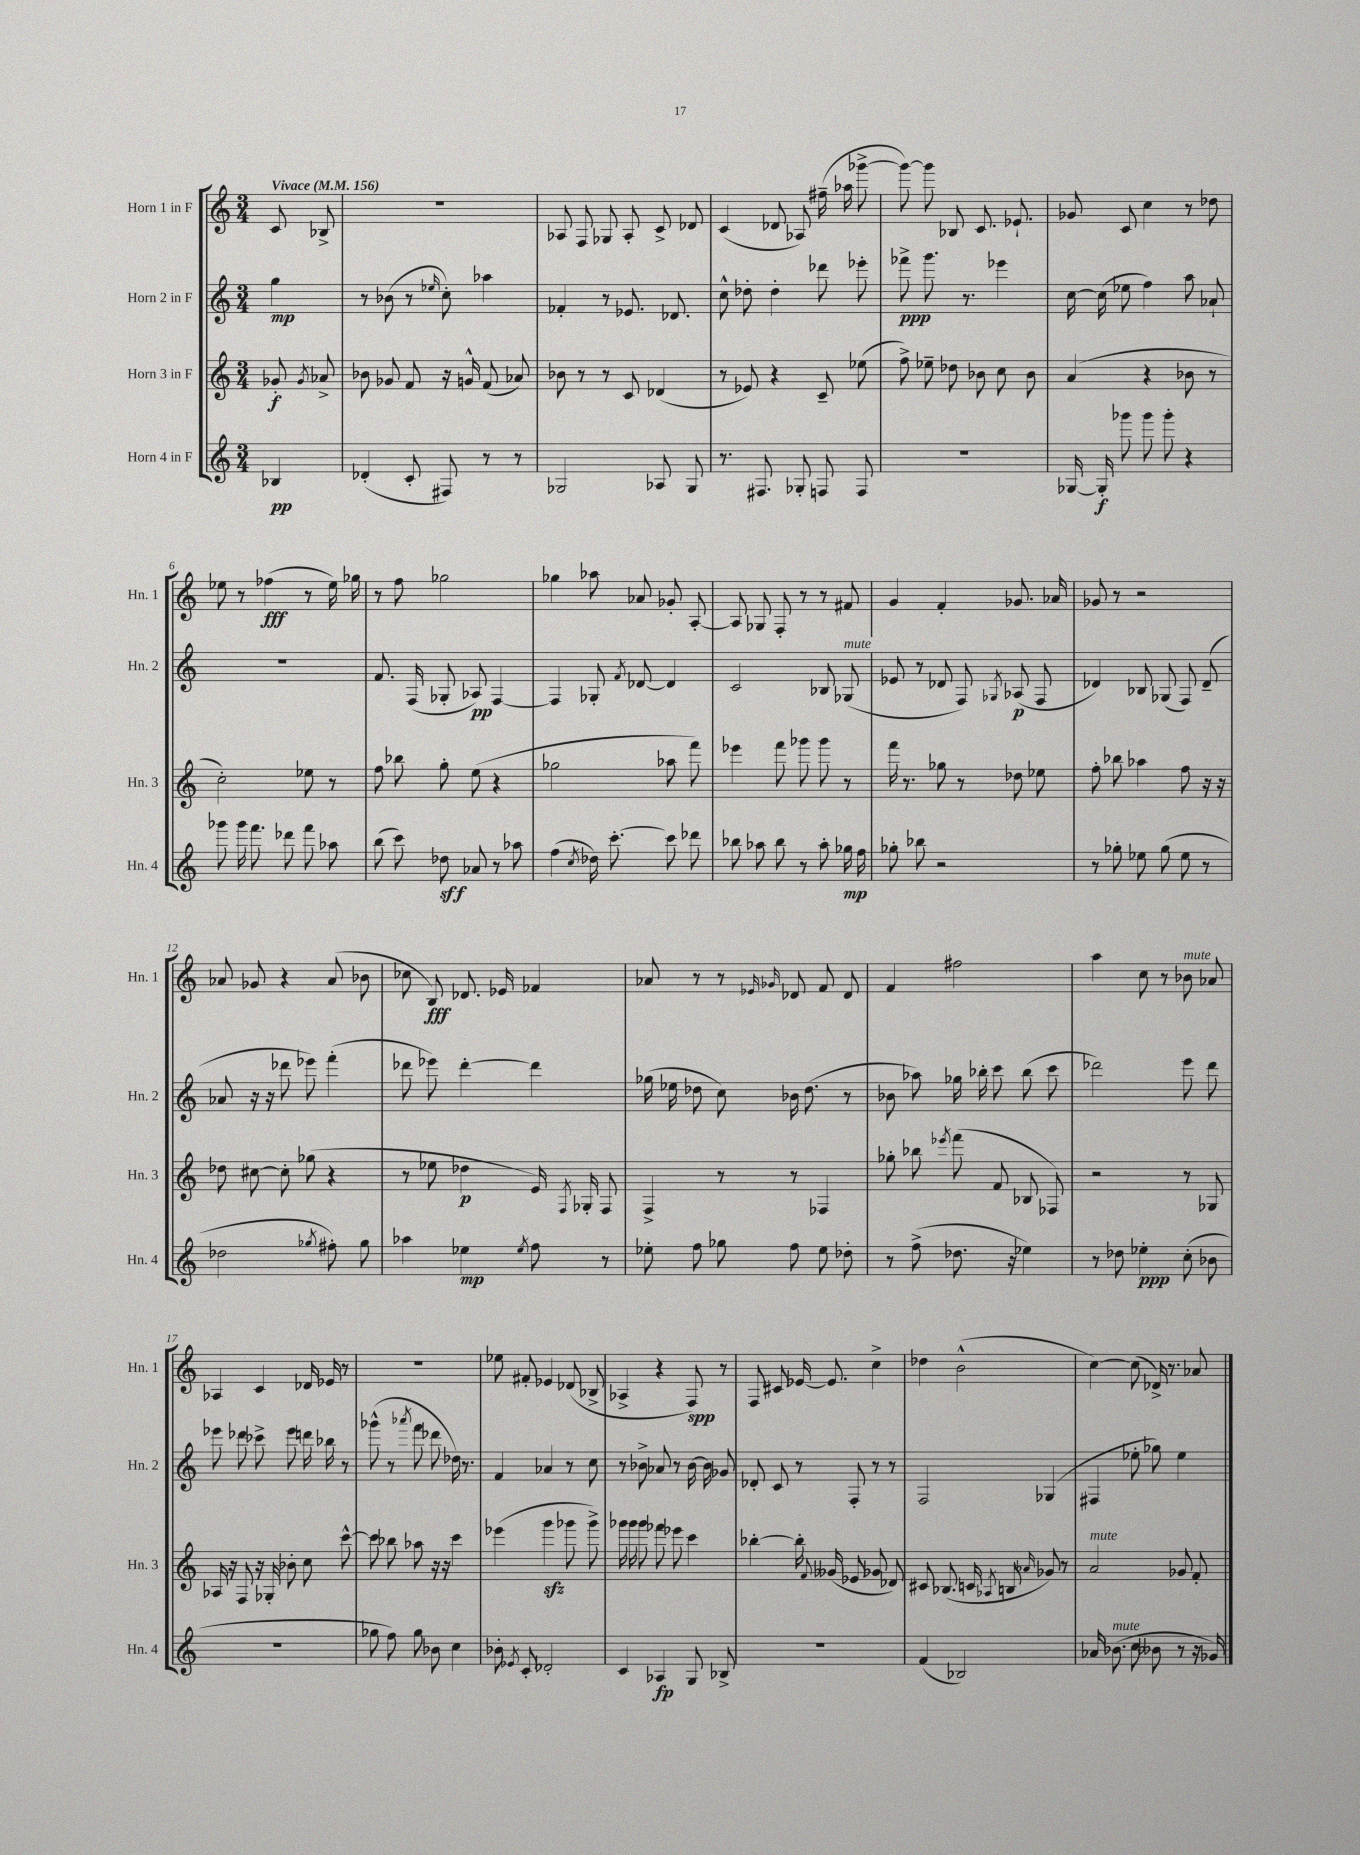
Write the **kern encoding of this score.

**kern	**kern	**kern	**kern
*staff4	*staff3	*staff2	*staff1
*clefG2	*clefG2	*clefG2	*clefG2
*k[]	*k[]	*k[]	*k[]
*M3/4	*M3/4	*M3/4	*M3/4
*MM156	*MM156	*MM156	*MM156
4B-	8g-'	4gg	8c
.	8qg-	.	.
.	8a-^	.	8B-^
=	=	=	=
(4d-'	8b-	8r	2.r
.	8g-	(8b-	.
8c'	8f	8r	.
.	.	16qqee-	.
8F#)	16r	8cc')	.
.	16g^^	.	.
8r	(8f	4aa-	.
8r	8a-)	.	.
=	=	=	=
2G-	8b-	4f-'	8A-
.	8r	.	8F
.	8r	8r	8G-
.	8c	8.e-	8A-'
8A-	(4d-	.	8c^
.	.	8.d-	.
8G-	.	.	8d-
=	=	=	=
8.r	8r	8cc^^	(4c
.	8e-)	8dd-'	.
8.F#	.	.	.
.	4r	4dd-'	8d-
8G-'	.	.	8A-)
8F	8c~	8ddd-	(16ff#~
.	.	.	16aa-
8F	(8ee-	8eee-'	[8ggg-^
=	=	=	=
2.r	8ff^)	8fff-^	8ggg-_)
.	8ee-~	8.ggg	8ggg-]
.	8dd-	.	8B-
.	.	8.r	.
.	8b-	.	8.c
.	8cc	4eee-	.
.	.	.	8.e-`
.	8b-	.	.
=	=	=	=
[16G-	(4a	[16cc	8g-
16G-']	.	(16cc]	.
8ggg-	.	8ee-	8c
8ggg-	4r	4ff)	4cc
8ggg-'	.	.	.
4r	8b-	8aa	8r
.	8r	8a-`	8dd-
=	=	=	=
8ggg-	2cc')	2.r	8ee-
16ggg-	.	.	8r
8.fff	.	.	.
.	.	.	(4ff-
8ddd-	.	.	.
8fff	8ee-	.	8r
8aa-	8r	.	16ee-)
.	.	.	16gg-
=	=	=	=
(8bb	8ff	8.f	8r
8ccc)	8bb-	.	8ff
.	.	(16F	.
8dd-	8gg'	8G-'	2gg-
8a-	(8ee	8A-)	.
8r	4r	[4F	.
8aa-	.	.	.
=	=	=	=
(4ff	2gg-	4F]	4gg-
8qcc	.	.	.
16dd-)	.	8G-'	8aa-
[8.ccc'	.	.	.
.	.	8qf	.
.	.	[8d-	8a-
8ccc]	8aa-	4d-]	8g-'
8ddd-	8fff)	.	[8A'
=	=	=	=
8bb-	4eee-	2c	8A]
8aa-	.	.	8G-
8bb-	8fff	.	8F'
8r	8ggg-	.	8r
8aa-'	8ggg-	8B-	8r
16gg-	8r	(8G-	8f#
16ff	.	.	.
=	=	=	=
8gg-'	16fff	8e-	4g
.	8.r	.	.
8bb-	.	8r	.
2r	8gg-	8d-	4f'
.	8r	8F)	.
.	.	8qG-	.
.	8dd-	(8A-	8.g-
.	8ee-	8F	.
.	.	.	16a-
=	=	=	=
8r	8ff'	4d-)	8g-
8gg-'	8bb-	.	8r
8ee-	4aa-	8B-	2r
(8gg-	.	(8G-	.
8ee-	8ff	8F)	.
8r	16r	(8d-~	.
.	16r	.	.
=	=	=	=
2dd-	8dd-	8a-	8a-
.	[8cc#	16r	8g-
.	.	16r	.
.	8cc#']	8ddd-	4r
.	(8gg-	8eee-)	.
8qgg-	.	.	.
8ff#')	4r	(4fff'	(8a-
8gg-	.	.	8b-
=	=	=	=
4aa-	8r	8ddd-	8cc-
.	8ee-	8eee-)	8B)
4ee-	4dd-	[4ddd-'	8.d-
.	.	.	16e-
8qee-	.	.	.
8ff	16e)	4ddd-]	4f-
.	8qF	.	.
.	16G-'	.	.
8r	8F	.	.
=	=	=	=
8ee-'	4F^	(16gg-	8a-
.	.	16ee-	.
8ff	.	8dd-	8r
8gg-	8r	8cc)	8r
.	.	.	16qqe-
.	.	.	16qqg-
8ff	8r	16b-	8d-
.	.	(8.dd-	.
8ee-	4F-	.	8f
8dd-'	.	8r	8d-
=	=	=	=
8r	8gg-'	8b-	4f
(8ff^	8bb-	8aa-)	.
.	8qeee-	.	.
8.dd-	(8fff	16gg-	2ff#
.	.	16bb-'	.
.	8f	8ccc	.
16r	.	.	.
4ee-)	8B-	(8bb-	.
.	8F-)	8ccc	.
=	=	=	=
8r	2r	2ddd-)	4aa
8dd-	.	.	.
4ee-'	.	.	8cc
.	.	.	8r
(8cc'	8r	8eee	8b-
8b-	8G-	8ddd-	8a-
=	=	=	=
2.r	16A-	8eee-	4A-
.	16r	.	.
.	8F	8ddd-	.
.	16r	8ccc-^	4c
.	16G-'	.	.
.	8b-'	8eee-	.
.	8cc	16ddd	16d-
.	.	16bb-	16e-
.	[8ccc^^	8r	8r
=	=	=	=
8gg-	8ccc]	(8ggg-^^	2.r
8ff)	8bb-	8r	.
.	.	8qaaa-	.
8gg-	8aa-	8fff	.
8b-	16r	8ddd-	.
.	16r	.	.
4cc	4ccc	16dd-)	.
.	.	8.r	.
=	=	=	=
8b-'	(4eee-	4f	8ee-
8qe-	.	.	.
8c'	.	.	8f#'
2d-'	4ggg	4a-	4e-
.	8ggg-	8r	(8d-
.	8ggg-^)	8cc	8B-^
=	=	=	=
4c	16ggg-	8r	4A-^
.	16ggg-	.	.
.	8ggg-	8b-^	.
4A-	8fff-	8a-	4r
.	8eee-	8r	.
8G	4ccc	[16b-	8F)
.	.	16b-]	.
8B-^	.	8g-	8r
=	=	=	=
2.r	[4bb-'	8d-'	8F
.	.	8c	8c#
.	16bb-']	8r	[16e-
.	8qqf	.	.
.	(16g--	.	8.e-]
.	8e-	8F'	.
.	8g-	8r	4cc^
.	8d-)	8r	.
=	=	=	=
(4f	8c#	2F	4dd-
.	(8.B-	.	.
2B-)	.	.	(2b^^
.	16c	.	.
.	8qA-	.	.
.	8B	.	.
.	16qqa-	.	.
.	8g-)	(4G-	.
.	8r	.	.
=	=	=	=
16a-	2a	4F#	[4cc)
(8.b-	.	.	.
8cc	.	8ee-'	(8cc]
8b--	.	8gg-)	16d-^)
.	.	.	8.r
8r	8g-	4ee-	.
16r	8f'	.	8a-
16g-)	.	.	.
==	==	==	==
*-	*-	*-	*-
